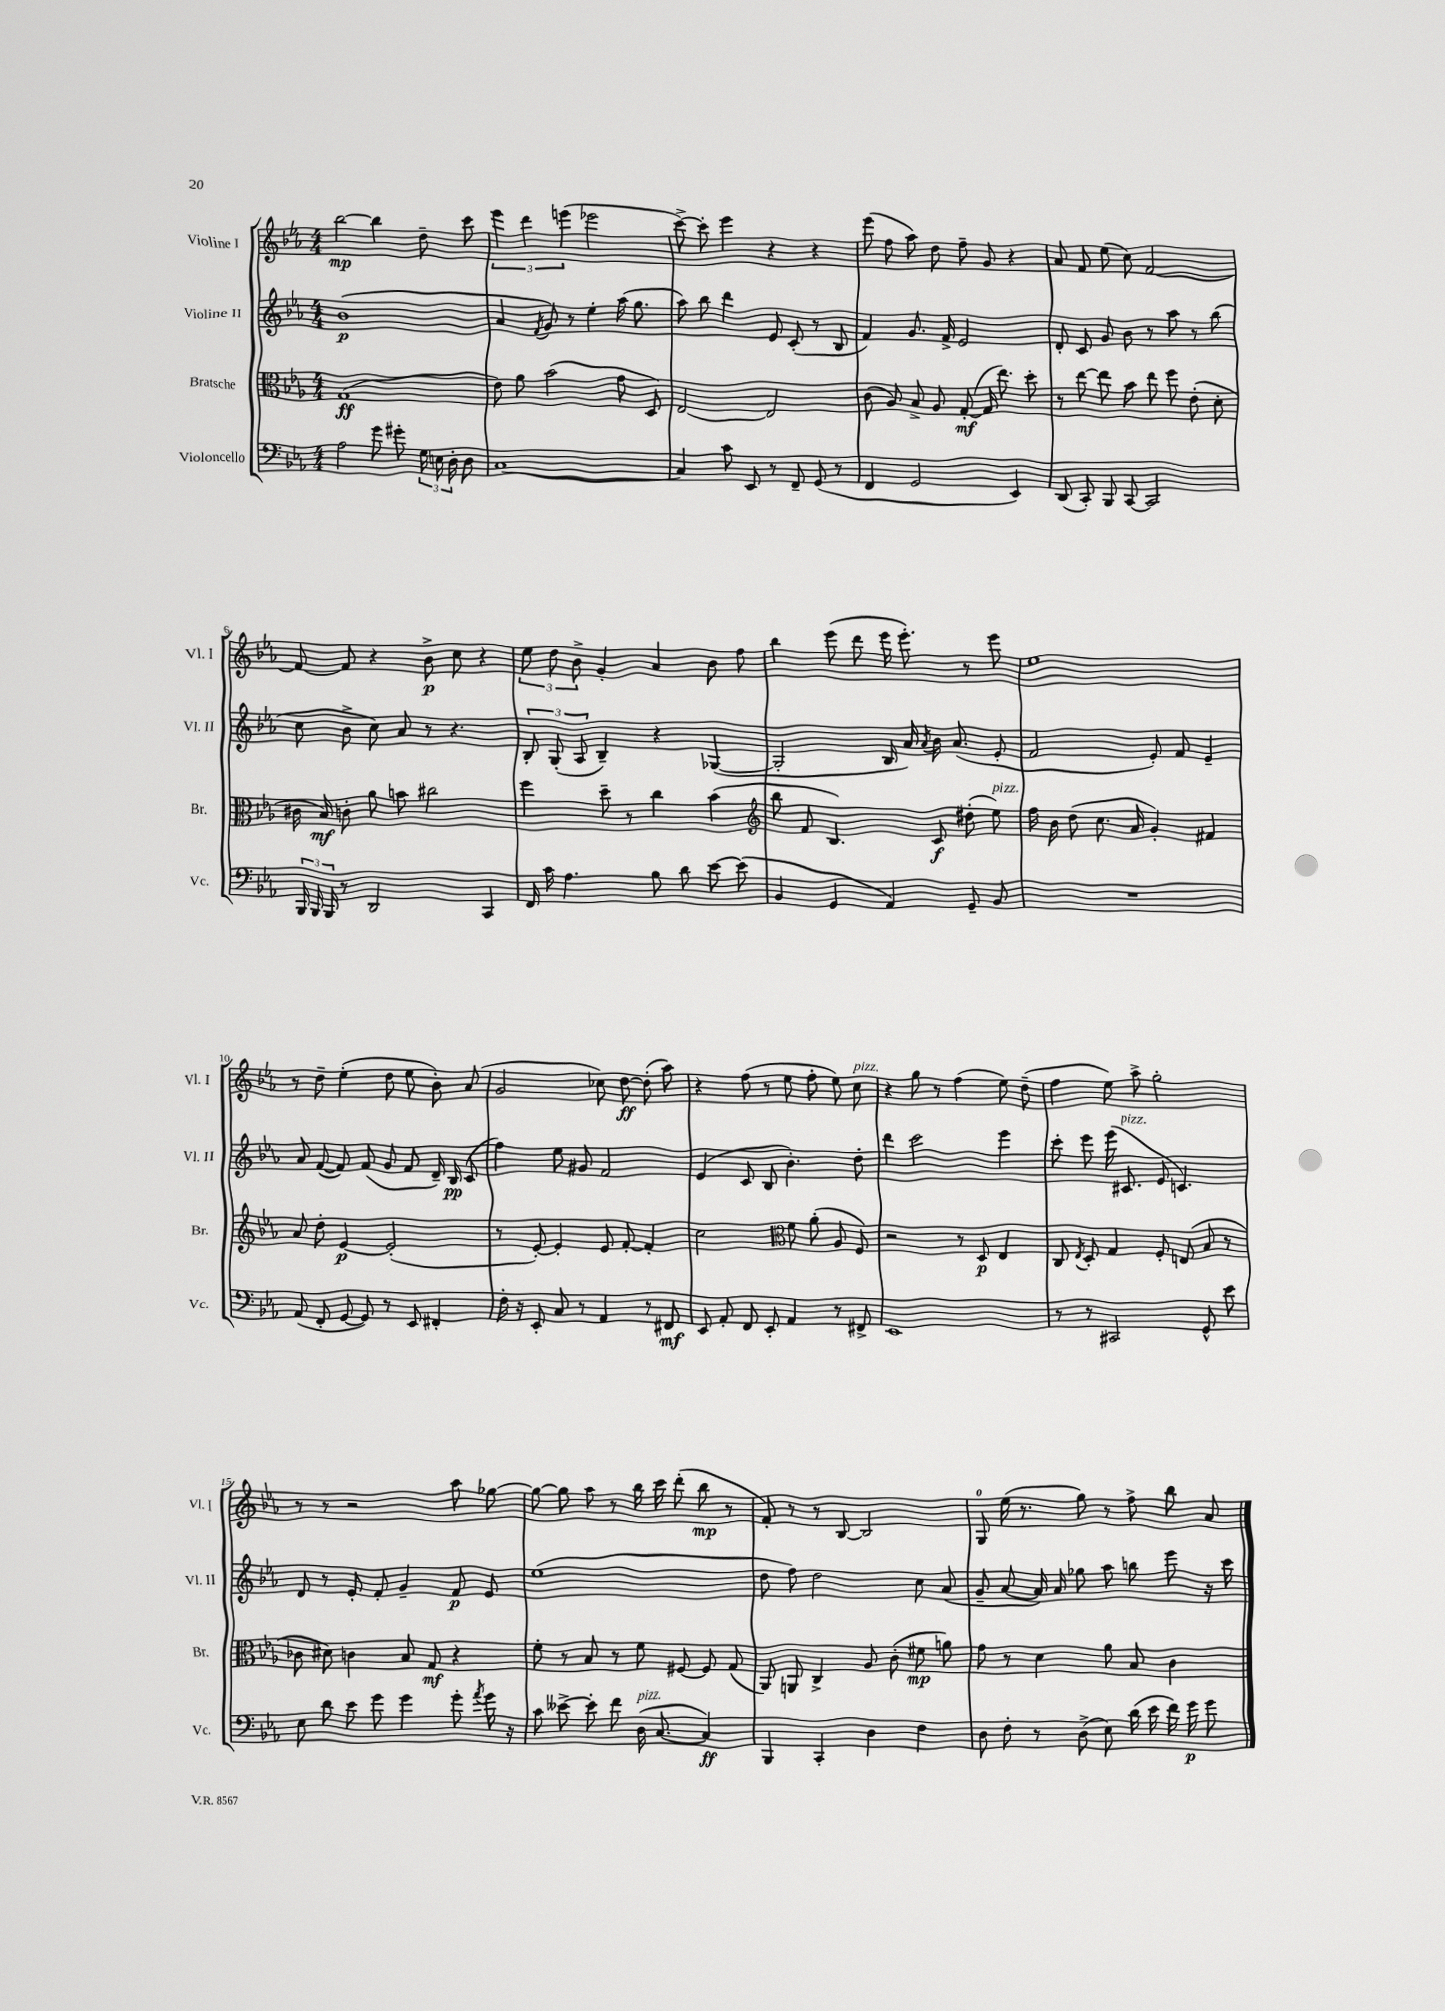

**kern	**kern	**kern	**kern
*staff4	*staff3	*staff2	*staff1
*clefF4	*clefC3	*clefG2	*clefG2
*k[b-e-a-]	*k[b-e-a-]	*k[b-e-a-]	*k[b-e-a-]
*M4/4	*M4/4	*M4/4	*M4/4
2A-\	(1G	(1b-	[2bb-\
8g\	.	.	4bb-\]
8g#'\	.	.	.
24G\	.	.	8dd~\
24E\	.	.	.
24D'\	.	.	.
8D\	.	.	8ccc\
=	=	=	=
[1C	8e-\)	4a-/	6eee-\
.	8a-\	.	.
.	.	.	6ddd\
.	.	8qf/	.
.	(2b-\	8g/)	.
.	.	.	(6eee\
.	.	8r	.
.	.	4ee-'\	2eee-\
.	8g\	(16aa-\	.
.	.	8.gg\	.
.	8D/)	.	.
=	=	=	=
4C/]	[2E-/	8aa-\)	[8ccc^\)
.	.	8bb-\	8ccc'\]
8c\	.	4ddd\	4eee-\
8EE-/	.	.	.
8r	2E-/]	8e-/	4r
8FF~/	.	(8c'/	.
(8GG/	.	8r	4r
8r	.	8B-/	.
=	=	=	=
4FF/	(8c\	4f/)	(8eee-\
.	8A-/)	.	8ff\
2GG/	8B-^/	8.g/	8aa-\)
.	8A-/	.	8dd\
.	.	16f^/	.
.	([8G'/	2e-/	8ff~\
.	16G/]	.	8g/
.	8.ee-\)	.	.
4EE-/)	.	.	4r
.	8dd'\	.	.
=	=	=	=
(8DD/	8r	8d'/	8a-/
8CC'/)	[8ee-\	8c/	8f/
8BBB-/	8ee-\]	8g/	(8ee-\
[8CC/	8b-\	8b-\	8cc\)
2CC/]	8ee-\	8r	[2f/
.	8ff\	8aa-\	.
.	(8e-'\	8r	.
.	8d'\	(8bb-\	.
=	=	=	=
24BBB-/	16c#\	8cc\	8f/_
24BBB-/	.	.	.
.	16B-/)	.	.
24BBB-/	.	.	.
8r	8c'\	8b-^\	8f/]
2DD/	8a-\	8cc\)	4r
.	8b\	8a-/	.
.	2cc#\	8r	8b-^\
.	.	4.r	8cc\
4CC/	.	.	4r
=	=	=	=
16FF/	4ff\	12B-'/	12ee-\
16c\	.	.	.
.	.	(12G'/	12dd\
4.A-\	.	.	.
.	.	12A-/	12b-^\
.	8dd~\	4B-~/)	4g'/
.	8r	.	.
8B-\	4cc\	4r	4a-/
8d\	.	.	.
[8e-\	(4b-\	([4G-/	8b-\
(8e-\]	.	.	8ff\
=	=	=	=
*	*clefG2	*	*
4BB-/	8bb-\	2G-'/]	4bb-\
.	8f/	.	.
4GG/	4.B-/)	.	(8eee-\
.	.	.	8ddd\
4AA-/)	.	16B-/	16eee-\
.	.	16a-/)	8.eee-'\)
.	.	8qa-/	.
.	8c/	16b-\	.
.	.	(8.a-/	.
8GG~/	(8dd#'\	.	8r
8BB-/	8ee-\)	8e-'/	8eee-\
=	=	=	=
1r	16ff\	2f/	1ee-
.	16b-\	.	.
.	(8dd\	.	.
.	8.cc\	.	.
.	16a-/	.	.
.	4g'/)	8e-'/)	.
.	.	8f/	.
.	4f#/	4e-~/	.
=	=	=	=
(8AA-/	8a-/	8a-/	8r
8FF'/	8dd'\	([8f/	8dd~\
[8GG/	[4e-/	8f/])	(4ee-'\
8GG/])	.	(8f/	.
8r	(2e-'/]	8g/	8dd\
8EE-/	.	8f/	8ee-\
4FF#'/	.	16d~/)	8b-'\)
.	.	16B-/	.
.	.	(8c/	(8a-/
=	=	=	=
16F'\	8r	4ff\)	2g/
16r	.	.	.
8EE-'/	[8e-'/)	.	.
8C/	4e-'/]	8ee-\	.
8r	.	8g#/	.
4AA-/	8e-/	2f/	8cc-\)
.	[8f'/	.	[8dd\
8r	4f'/]	.	(8dd'\]
8FF#/	.	.	8aa-\)
=	=	=	=
8EE-/	2cc\	(4e-/	4r
8AA-'/	.	.	.
8FF/	.	8c/	(8ff\
8EE-'/	.	8B-/	8r
*	*clefC3	*	*
4AA-/	8f\	4.b-'\)	8ee-\
.	(8a-'\	.	8ff'\
8r	8A-/	.	8ee-\)
8FF#^/	8F/)	8dd'\	8cc\
=	=	=	=
1EE-	2r	4ddd\	4r
.	.	2ccc\	8gg\
.	.	.	8r
.	8r	.	(4ff\
.	8D/	.	.
.	4E-/	4eee-\	8ee-\)
.	.	.	(8dd~\
=	=	=	=
8r	8C/	8ccc'\	4ff\
.	8qE-/	.	.
8r	8D'/	8eee-\	.
2CC#/	4G/	(16eee-\	8ee-\)
.	.	8.c#/	.
.	.	.	8aa-^\
.	8F'/	8e-/	2gg'\
.	(8E/	4.c/)	.
8GG^^/	8B-/	.	.
8e-\	8r	.	.
=	=	=	=
8E-\	8c-\	8d/	8r
8d\	8d#\)	8r	8r
8e-\	4c\	8e-'/	2r
8g\	.	8f'/	.
4g\	8B-/	4g~/	.
.	8G/	.	.
8g'\	4r	8f/	8aa-\
8qa-/	.	.	.
16g\	.	8e-/	[8gg-\
16r	.	.	.
=	=	=	=
8c\	8f'\	(1ee-	8gg-\_
[8e--^\	8r	.	8gg-\]
8e--'\]	8B-/	.	8aa-\
8f\	8r	.	8r
(16D\	8f\	.	16bb-\
[8.C/	.	.	16ccc\
.	[8F#/	.	(8ddd'\
4C/])	8F#/]	.	8bb-\
.	(8G/	.	8r
=	=	=	=
4BBB-/	8AA-/)	8dd\	8f'/)
.	8AA/	8ff\)	8r
4CC'/	4C^/	2dd\	8r
.	.	.	[8B-/
4D\	8A-/	.	2B-/]
.	(8c'\	.	.
4F\	8f#\	8cc\	.
.	8a\)	(8a-/	.
=	=	=	=
8D\	8g\	8g~/	8G/
8F'\	8r	[8a-/	(16ee-\
.	.	.	8.r
8r	4d\	16a-/])	.
.	.	16a-/	.
(8D^\	.	8gg-\	8gg\)
8E-\)	8a-\	8aa-\	8r
(16d\	8B-/	8bb\	8ff^\
16e-\	.	.	.
16f\)	4c\	8eee-\	8bb-\
16g\	.	.	.
8g\	.	16r	8a-/
.	.	16ccc\	.
==	==	==	==
*-	*-	*-	*-
